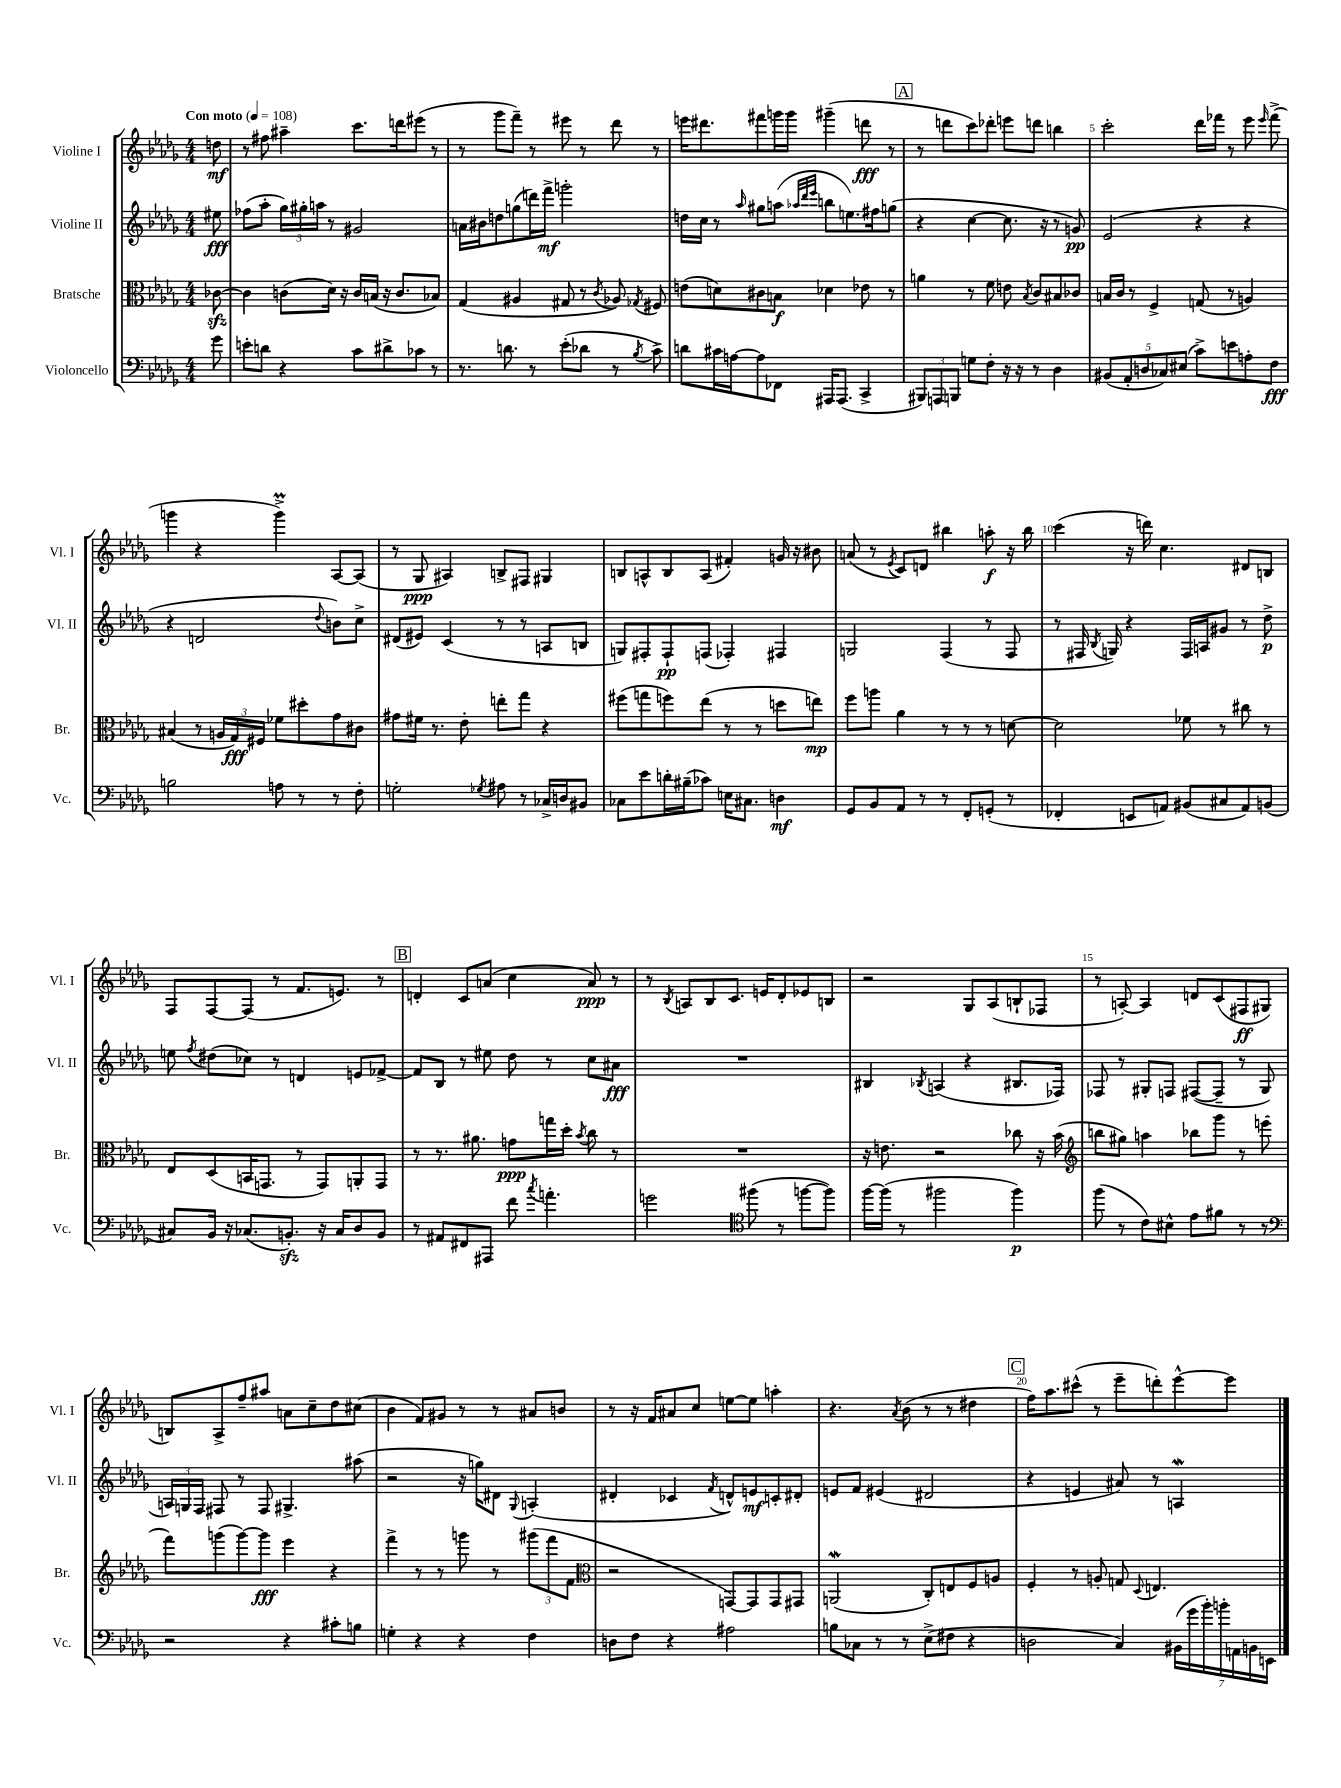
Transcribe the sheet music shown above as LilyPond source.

<<
\new StaffGroup <<
\new Staff = "s0" \with { instrumentName = "Violine I" shortInstrumentName = "Vl. I" } {
    \clef treble \key des \major \numericTimeSignature \time 4/4 \partial 8 \tempo "Con moto" 4 = 108
    \autoBeamOff d''8\mf |
    r8 fis''8 ais''4-- c'''8.[ d'''16 eis'''8]( r8 |
    r8 ges'''8[ f'''8]--) r8 eis'''8 r8 des'''8 r8 |
    e'''16[ dis'''8. fis'''8 g'''16 g'''16] gis'''4--( d'''8\fff r8 |
    \mark \markup { \box "A" } r8 d'''8[ c'''8) des'''8]-. e'''8[ d'''8] b''4 |
    c'''2-. des'''16[ fes'''16] r8 ees'''8 \grace { ees'''16 } fes'''8->( |
    g'''4 r4 g'''4->\prall) aes8[~ aes8]( |
    r8 ges8\ppp ais4) b8[-> fis8] gis4 |
    b8[ a8-^ b8 a8]( fis'4-.) g'16 r16 bis'8 |
    a'8( r8 \acciaccatura { ees'8 } c'8[) d'8] bis''4 a''8-.\f r16 bis''16 |
    c'''4( r16 d'''16) c''4. dis'8[ b8] |
    f8[ f8~ f8]( r8 f'8.[ e'8.]) r8 |
    \mark \markup { \box "B" } d'4-. c'8[ a'8]( c''4 a'8\ppp) r8 |
    r8 \acciaccatura { bes8 } a8[ bes8 c'8.] e'16[ des'8-. ees'8 b8] |
    r2 ges8[ aes8( b8-! fes8] |
    r8 a8~-.) a4 d'8[ c'8( fis8\ff gis8] |
    b8[) aes8-> f''8-- ais''8] a'8[ c''8-- des''8 cis''8]( |
    bes'4 f'8[) gis'8] r8 r8 ais'8[ b'8] |
    r8 r16 f'16[ ais'8 c''8] e''8[~ e''8] a''4-. |
    r4. \acciaccatura { aes'8 } bes'8( r8 r8 dis''4 |
    \mark \markup { \box "C" } f''16[) aes''8. cis'''8]-^( r8 ees'''8[-- d'''8-.) ees'''8~-^ ees'''8] \bar "|." |
}
\new Staff = "s1" \with { instrumentName = "Violine II" shortInstrumentName = "Vl. II" } {
    \clef treble \key des \major \numericTimeSignature \time 4/4 \partial 8
    \autoBeamOff eis''8\fff |
    fes''8[( aes''8]-. \tuplet 3/2 { ges''16[) gis''16-. a''16] } r8 gis'2 |
    a'16[ bis'16 d''8 g''8( d'''16) f'''16]->\mf g'''2-. |
    d''16[ c''16] r8 \grace { aes''16 } gis''8[ a''8]( \grace { aes''32[ des'''32 ees'''32] } b''8[ e''8.) fis''16 g''8]( |
    \mark \markup { \box "A" } r4 c''4~ c''8. r16 r8 g'8\pp) |
    ees'2( r4 r4 |
    r4 d'2 \appoggiatura { des''8 } b'8[) c''8]-> |
    dis'8[( eis'8]) c'4( r8 r8 a8[ b8] |
    g8[) fis8-. fis8-!\pp f8]( fes4-.) fis4 |
    g2 f4( r8 f8 |
    r8 fis16 \acciaccatura { bes8 } g16) r4 fis16[ a16 gis'8] r8 des''8->\p |
    e''8 \acciaccatura { f''8 } dis''8[( ces''8]) r8 d'4 e'8[ fes'8]~-> |
    \mark \markup { \box "B" } fes'8[ bes8] r8 eis''8 des''8 r8 c''8[ ais'8]\fff |
    R1 |
    bis4 \acciaccatura { bes8 } a4( r4 bis8.[ fes16]) |
    fes8 r8 gis8[-. f8] fis8[~( fis8]-- r8 gis8 |
    \tuplet 3/2 { a16[) g16 f16] } fis8 r8 fis8 gis4.-> ais''8( |
    r2 r16 g''16[) dis'8] \appoggiatura { ges8 } a4-.( |
    dis'4-. ces'4 \acciaccatura { f'8 } d'8[-^) e'8\mf c'8-. dis'8]-. |
    e'8[ f'8] eis'4( dis'2 |
    \mark \markup { \box "C" } r4 e'4 ais'8) r8 a4\mordent \bar "|." |
}
\new Staff = "s2" \with { instrumentName = "Bratsche" shortInstrumentName = "Br." } {
    \clef alto \key des \major \numericTimeSignature \time 4/4 \partial 8
    \autoBeamOff ces'8~\sfz |
    ces'4 c'8[( des'16]) r16 c'16[ b16]( r16 c'8.[ bes8]) |
    ges4( ais4 gis8 r8 \acciaccatura { c'8 } aes8) \acciaccatura { ges8 } fis8 |
    e'8[( d'8) cis'8 b8]\f des'4 ees'8 r8 |
    \mark \markup { \box "A" } a'4 r8 f'8 e'8 \acciaccatura { bes8 } c'8[ bis8 ces'8] |
    b16[ c'16] r8 f4-> g8( r8 a4) |
    bis4( r8 \tuplet 3/2 { a16[ ges16\fff) fis16] } fes'8[ dis''8-. ges'8 cis'8] |
    gis'8[ fis'16] r8. ees'8-. e''8[-. ges''8] r4 |
    fis''8[( g''8 f''8) ees''8]( r8 r8 d''8[ e''8]\mp) |
    f''8[ a''8] aes'4 r8 r8 r8 d'8~ |
    d'2 fes'8 r8 cis''8 r8 |
    ees8[ des8( b,16 g,8.] r8 g,8[) a,8-. g,8] |
    \mark \markup { \box "B" } r8 r8. ais'8. g'8[\ppp g''16 des''16]-. \acciaccatura { bes'8 } c''8 r8 |
    R1 |
    r16 e'8. r2 ces''8 r16 bes'16( |
    \clef treble b''8[ gis''8]) a''4 bes''8[ ges'''8] r8 e'''8( |
    f'''8[) g'''8( g'''8~) g'''8]\fff ees'''4 r4 |
    f'''4-> r8 r8 g'''8 r8 \tuplet 3/2 { gis'''8[( f'''8 f'8] } |
    \clef alto r2 g,8[~) g,8 g,8 gis,8] |
    a,2\mordent( c8[-.) e8 f8 a8] |
    \mark \markup { \box "C" } f4-. r8 a8-. g8 \appoggiatura { des8 } e4. \bar "|." |
}
\new Staff = "s3" \with { instrumentName = "Violoncello" shortInstrumentName = "Vc." } {
    \clef bass \key des \major \numericTimeSignature \time 4/4 \partial 8
    \autoBeamOff ges'8 |
    e'8[-. d'8] r4 c'8[ dis'8-> ces'8] r8 |
    r8. d'8. r8 ees'8[-.( des'8] r8 \acciaccatura { bes8 } c'8->) |
    d'8[ cis'16 a16~ a8 fes,8] ais,,16[ ais,,8.]( c,4-> |
    \mark \markup { \box "A" } \tuplet 3/2 { bis,,8[) a,,8 b,,8] } g8[ f8]-. r16 r16 r8 des4 |
    \tuplet 5/4 { bis,8[( aes,8-. d8 ces8) eis8]( } c'8[->) e'8 a8-. f8]\fff |
    b2 a8 r8 r8 f8-. |
    g2-. \acciaccatura { ges8 } ais8 r8 ces16[-> d16 bis,8] |
    ces8[ ees'8 d'16-. bis16--( ces'8]) e16[ cis8.] d4\mf |
    ges,8[ bes,8 aes,8] r8 r8 f,8[-. g,8]-.( r8 |
    fes,4-. e,8[ a,8]) bis,8[( cis8 a,8) b,8]( |
    cis8[) bes,16] r16 ces8.[( b,8.]-.\sfz) r16 ces16[ des8 b,8] |
    \mark \markup { \box "B" } r8 ais,8[ fis,8 ais,,8] f'8 \acciaccatura { c''8 } a'4.-. |
    g'2 \clef tenor fis''8( r8 f''8[~ f''8]) |
    f''16[~ f''16]( r8 fis''2 fis''4\p) |
    f''8( r8 c'8[) bis8]-^ ees'8[ fis'8] r8 r8 |
    \clef bass r2 r4 cis'8[-. b8] |
    g4-. r4 r4 f4 |
    d8[ f8] r4 ais2 |
    b8[ ces8] r8 r8 ees8[->( fis8] r4 |
    \mark \markup { \box "C" } d2 c4) \tuplet 7/4 { bis,16[( ges'16 bes'16-.) b'16-. a,16 b,16 e,16] } \bar "|." |
}
>>
>>
\layout { \context { \Score \override BarNumber.break-visibility = ##(#f #t #t) barNumberVisibility = #(every-nth-bar-number-visible 5) } }
